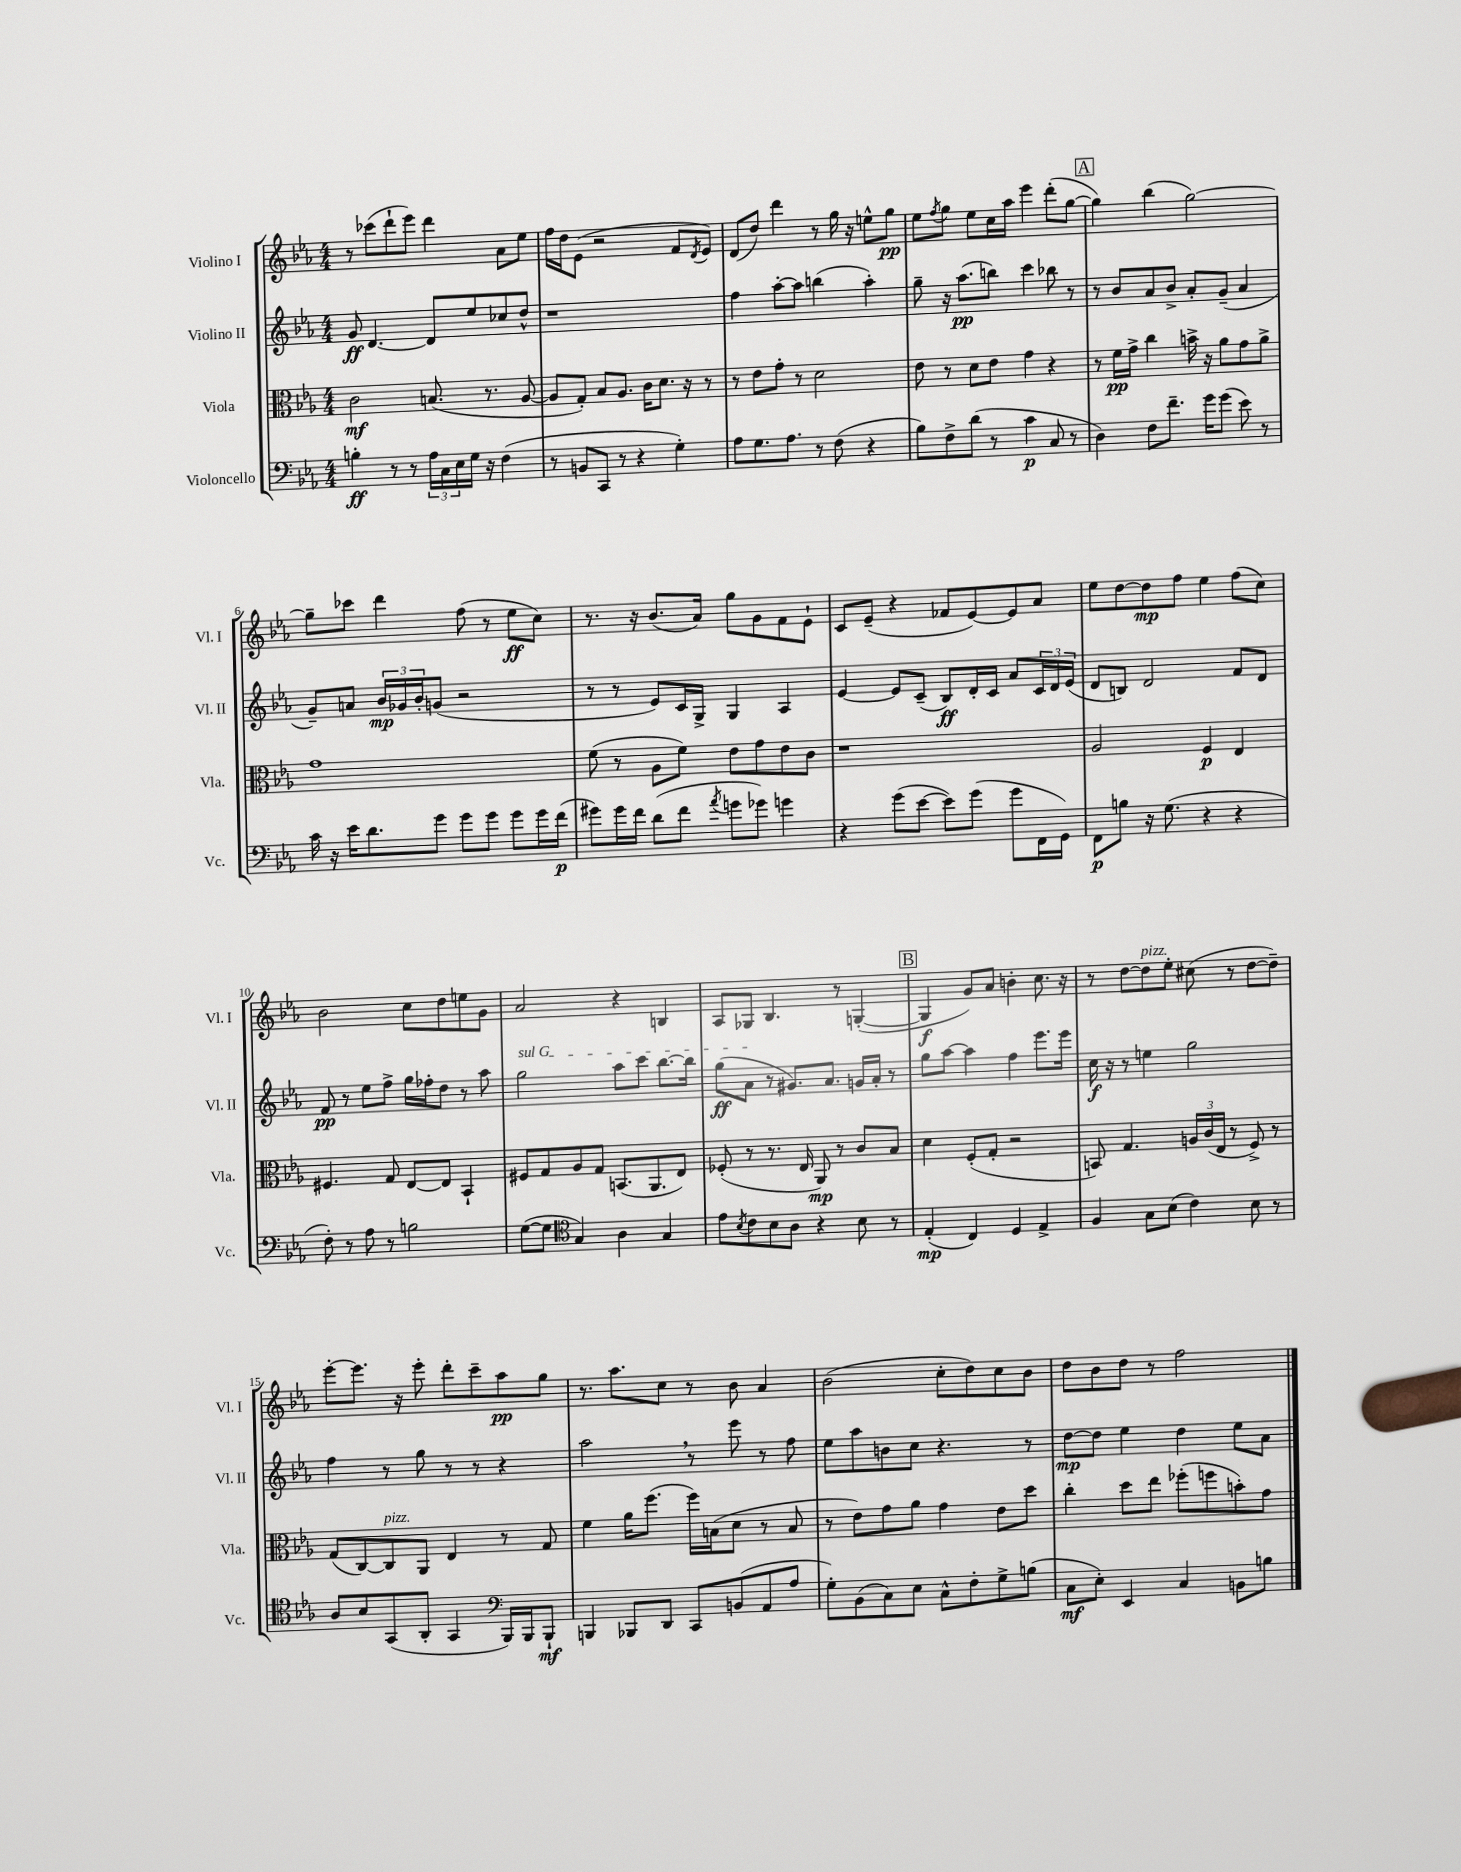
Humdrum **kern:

**kern	**kern	**kern	**kern
*staff4	*staff3	*staff2	*staff1
*clefF4	*clefC3	*clefG2	*clefG2
*k[b-e-a-]	*k[b-e-a-]	*k[b-e-a-]	*k[b-e-a-]
*M4/4	*M4/4	*M4/4	*M4/4
4B'\	2c\	8g/	8r
.	.	[4.d/	(8ccc-\L
8r	.	.	8ddd`\
8r	.	.	8eee-\J)
24A-\LL	(8.B/	8d/]L	4ddd\
24C\	.	.	.
24E-\	.	.	.
16G\JJ	.	8ee-/	.
16r	8.r	.	.
(4F\	.	8cc-/	8a-\L
.	[8A-/	8dd^^/J	8ee-\J
=	=	=	=
8r	8A-/]L	1r	16ff\LL
.	.	.	16dd\J
8BB/L	8G'/J)	.	(8e-\J
8CC/J	8B-/L	.	2r
8r	8.A-/J	.	.
4r	.	.	.
.	16c\LK	.	.
.	8.d\J	.	.
4G'\)	.	.	8f/L
.	16r	.	.
.	.	.	8qd/
.	8r	.	8e-/J)
=	=	=	=
8A-\L	8r	4ff\	(8d/L
8.G\	8e-\L	.	8dd/J)
.	8g'\J	[8aa-'\L	4ddd\
8.A-\J	.	.	.
.	8r	8aa-\]J	.
8r	2d\	(4bb\	8r
(8F\	.	.	16gg\
.	.	.	16r
4r	.	4aa-'\)	8ee^^\L
.	.	.	8gg\J
=	=	=	=
8B-\L)	8e-\	8gg~\	8ee-\L
.	.	.	8qff/
8F^\	8r	16r	8gg\J
.	.	(8.aa-\L	.
(8d\J	8d\L	.	8ee-\L
8r	8e-\J	8bb\J)	16cc\L
.	.	.	16aa-\JJ
4c\	4g\	4ccc\	4eee-\
8C/	4r	8bb-\	(8ddd'\L
8r	.	8r	[8gg\J
=	=	=	=
4D\)	8r	8r	4gg\])
.	16f\LL	8b-/L	.
.	16g^\JJ	.	.
8F\L	4cc\	8a-/	(4bb-\
8.f~\J	.	8b-^/J	.
.	16b^\	8a-'/L	[2gg\)
16g\LK	16r	.	.
(8g\J	8a-\L	(8g~/J	.
8e-\)	8g\	4a-/	.
8r	8a-^\J	.	.
=	=	=	=
16c\	1g	8g~/L)	8gg~\]L
16r	.	.	.
16e-\LK	.	8a/J	8ccc-\J
8.d\	.	.	.
.	.	24b-/LL	4ddd\
.	.	24g-/	.
.	.	24b-'/J	.
8g\J	.	(8g/J	.
8g\L	.	2r	(8ff\
8g\J	.	.	8r
8g\L	.	.	8ee-\L
16g\L	.	.	8cc\J)
(16f\JJ	.	.	.
=	=	=	=
8g#\L)	(8f\	8r	8.r
16g#\L	8r	8r	.
16f\JJ	.	.	16r
(8d\L	8A-\L	8e-/L)	(8.b-/L
8f\J	8f\J)	16c/L	.
.	.	16G^/JJ	16a-/Jk)
8qa-/	.	.	.
8g\L	8e-\L	4G/	8gg\L
8g-\J)	8g\	.	8g\
4g\	8e-\	4A-/	8f\
.	8c\J	.	8e-`\J
=	=	=	=
4r	1r	[4e-/	8c/L
.	.	.	(8e-~/J
(8g\L	.	8e-/]L	4r
[8e-\J	.	(8c~/J	.
8e-\]L)	.	8B-/L)	8f-/L
(8g\J	.	16d'/L	[8e-/)
.	.	16c/JJ	.
8g\L	.	8a-/L	8e-/]
16FF\L	.	24c/L	8a-/J
.	.	24d/	.
16GG\JJ)	.	.	.
.	.	(24e-/JJ	.
=	=	=	=
8FF\L	2A-/	8d/L	8ee-\L
8B\J	.	8B/J)	[8dd\
16r	.	2d/	8dd\]
(8.G\	.	.	.
.	.	.	8ff\J
4r	4F/	.	4ee-\
4r	4E-/	8f/L	(8ff\L
.	.	8d/J	8cc\J)
=	=	=	=
8F'\)	4.F#/	8f/	2b-\
8r	.	8r	.
8A-\	.	8ee-\L	.
8r	8G/	8ff^\J	.
2B\	[8E-/L	16gg\LL	8cc\L
.	.	16ff-'\J	.
.	8E-/]J	8dd\J	8dd\
.	4BB-`/	8r	8ee\
.	.	8aa-\	8g\J
=	=	=	=
([8G\L	8F#/L	2gg\	2a-/
8G\]J	8G/	.	.
*clefC4	*	*	*
4G/)	8A-/	.	.
.	8G/J	.	.
4A-\	(8.BB/L	8aa-\L	4r
.	.	8ccc\J	.
.	8.AA-/	.	.
4G/	.	[8.bb-\L	4B/
.	8E-/J)	.	.
.	.	16bb-\]Jk	.
=	=	=	=
8e-\L	(8F-'/	(8gg\L	8A-/L
8qB-/	.	.	.
8c\	8r	8a-\J	8G-/J
8B-\	8.r	8r	4.B-/
8A-\J	.	8.g#/L)	.
.	16E-/	.	.
4r	8AA-/)	.	.
.	.	8.a-/J	.
.	8r	.	8r
8B-\	8c/L	16g/LL	([4G'/
.	.	16a-'/JJ	.
8r	8B-/J	8r	.
=	=	=	=
(4E-'/	4d\	8gg\L	4G/]
.	.	[8aa-\J	.
4C/)	(8F'/L	4aa-\]	8g/L)
.	8G'/J	.	8a-/J
4D/	2r	4ff\	4b'\
4E-^/	.	8.eee-\L	8.cc\
.	.	16eee-\Jk	16r
=	=	=	=
4F/	8BB/)	16cc\	8r
.	.	16r	.
.	4.G/	8r	[8dd\L
8G\L	.	4ee\	8dd\]
(8B-\J	.	.	8ee-'\J
4c\)	24A/LL	2gg\	(8cc#\
.	(24c/	.	.
.	24E-/JJ	.	.
.	8r	.	8r
8B-\	8F^/)	.	[8dd\L
8r	8r	.	8dd~\]J)
=	=	=	=
8A-/L	(8G/L	4ff\	[8eee-'\L
8B-/	[8C/)	.	8.eee-\]J
(8GG/	8C/]	8r	.
.	.	.	16r
8AA-'/J	8AA-/J	8gg\	8eee-'\
4GG/	4E-/	8r	8ddd'\L
.	.	8r	8ccc~\
*clefF4	*	*	*
16BBB-/LL)	8r	4r	8aa-\
16BBB-/J	.	.	.
8BBB-`/J	8G/	.	8gg\J
=	=	=	=
4BBB/	4f\	2aa-\	8.r
.	.	.	8.aa-\L
8BBB-/L	16a-\LK	.	.
.	(8.ff\J	.	.
8DD/J	.	.	8cc\J
8CC/L	16ff\LL)	8r	8r
.	(16B\J	.	.
(8BB/	8d\J	8eee-\	8b-\
8AA-/	8r	8r	4a-/
8A-/J	8B/	8ff\	.
=	=	=	=
8G'\L)	8r	8ee-\L	(2b-\
(8BB-\	8e-\L)	8aa-\	.
8C\)	8g\	8b\	.
8E-\J	8a-\J	8cc\J	.
8C^^\L	4g\	4.r	8cc'\L
8F'\	.	.	8dd\)
8G^\	8e-\L	.	8cc\
(8B\J	8dd\J	8r	8b-\J
=	=	=	=
8C\L	4cc'\	[8dd\L	8dd\L
8E-'\J)	.	8dd\]J	8b-\
4EE-/	8dd\L	4ee-\	8dd\J
.	8ee-\J	.	8r
4C/	(8ff-'\L	4dd\	2ff\
.	8ff\	.	.
8BB\L	8b'\)	8ee-\L	.
8B\J	8g\J	8a-\J	.
==	==	==	==
*-	*-	*-	*-
